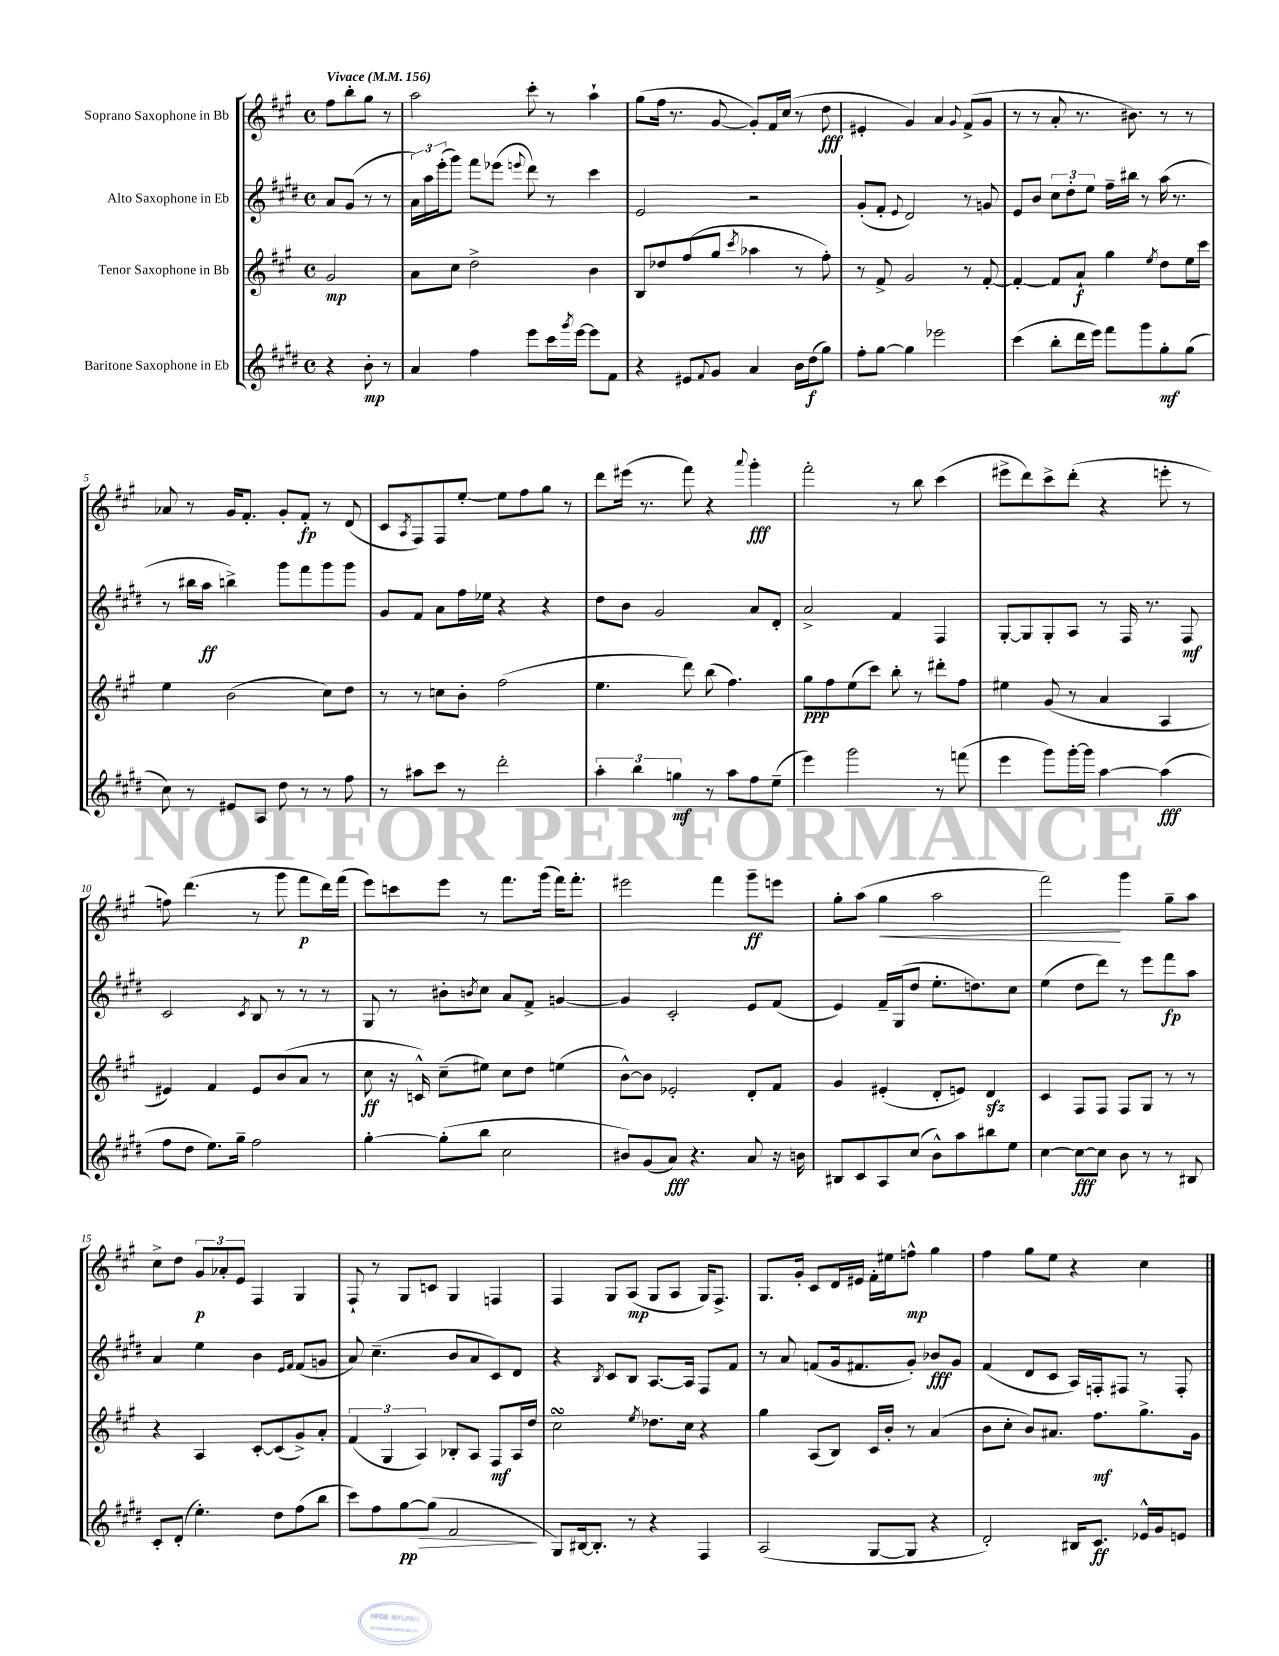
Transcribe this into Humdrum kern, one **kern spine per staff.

**kern	**kern	**kern	**kern
*staff4	*staff3	*staff2	*staff1
*clefG2	*clefG2	*clefG2	*clefG2
*k[f#c#g#d#]	*k[f#c#g#]	*k[f#c#g#d#]	*k[f#c#g#]
*M4/4	*M4/4	*M4/4	*M4/4
*met(c)	*met(c)	*met(c)	*met(c)
*MM156	*MM156	*MM156	*MM156
4r	2g#/	8a/L	8ff#\L
.	.	(8g#/J	8bb'\
8b'\	.	8r	8gg#\J
8r	.	8r	8r
=	=	=	=
4a/	8a\L	24a\LL)	2aa\
.	.	24aa\	.
.	.	(24eee'\J	.
.	8cc#\J	8ggg#\J)	.
4ff#\	2dd^\	8fff#\L	.
.	.	(8eee-\J	.
.	.	8qqeee/	.
8eee\L	.	8ddd#\)	8ccc#'\
16ccc#\L	.	8r	8r
8qggg#/	.	.	.
[16eee\JJ	.	.	.
8eee\]L	4b\	4ccc#\	4aa`\
8f#\J	.	.	.
=	=	=	=
4r	8B/L	2e/	(8gg#\L
.	8dd-/	.	16ff#\Jk
.	.	.	8.r
8e#/L	(8ff#/	.	.
8qqf#/	.	.	.
8g#/J	8gg#/J	.	[8g#/
.	8qccc#/	.	.
4a/	4aa-\	2r	8g#'/]L)
.	.	.	16f#/L
.	.	.	(16cc#/JJ
16b\LL	8r	.	8r
(16dd#\J	.	.	.
8gg#\J)	8ff#'\)	.	8dd\
=	=	=	=
8ff#'\L	8r	(8g#'/L	4e#'/
[8gg#\J	8f#^/	8f#'/J	.
.	.	8qqe/	.
4gg#\]	2g#/	2d#/)	4g#/)
2eee-\	.	.	4a/
.	.	.	8qqg#/
.	8r	8r	(8f#^/L
.	[8f#'/	8g/	8g#/J
=	=	=	=
(4ccc#\	4f#'/_	8e/L	8r
.	.	8b/J	8r
8bb'\L	8f#/]L	12cc#\L	8a'/
.	.	12dd#'\	.
16ddd#\L	8a`/J	.	8.r
.	.	12ee\J	.
16eee\JJ)	.	.	.
8fff#\L	4gg#\	16ff#~\LL	.
.	.	16bb#\JJ	8.b#\)
8ggg#\	.	8r	.
.	8qee/	.	.
8gg#'\	8dd\L	(16aa\	8r
.	.	8.r	.
(8gg#\J	16ee\L	.	8r
.	16ccc#\JJ	.	.
=	=	=	=
8cc#\)	4ee\	8r	8a-/
8r	.	16bb#\LL	8r
.	.	16aa\JJ	.
8e#/L	(2b\	4bb^\)	16g#/LK
.	.	.	8.f#'/J
8A/J	.	.	.
8dd#\	.	8ggg#\L	8g#'/L
8r	.	8fff#\	8f#'/J
8r	8cc#\L)	8ggg#\	8r
8ff#\	8dd\J	8ggg#\J	(8d/
=	=	=	=
8r	8r	8g#/L	8c#/L
.	.	.	8qA/
8aa#\L	8r	8f#/J	8F#/)
8ccc#\J	8cc\L	8a\L	8F#/
8r	8b'\J	16ff#\L	[8ee'/J
.	.	16ee-\JJ	.
2ddd#'\	(2ff#\	4r	8ee\]L
.	.	.	8ff#\
.	.	4r	8gg#\J
.	.	.	8r
=	=	=	=
6aa'\	4.ee\	8dd#\L	8ddd\L
.	.	8b\J	(16eee#\Jk
6bb\	.	.	.
.	.	.	8.r
.	.	2g#/	.
6gg\	.	.	.
.	8ddd\)	.	8fff#\)
8r	(8bb\	.	4r
8aa\L	4.ff#\)	.	.
.	.	.	8qqaaa/
8ff#\	.	8a/L	4ggg#'\
(8ee~\J	.	8d#'/J	.
=	=	=	=
4eee\)	8gg#\L	2a^/	2fff#'\
.	8ff#\	.	.
2ggg#\	(8ee\	.	.
.	8ccc#\J)	.	.
.	8bb'\	4f#/	8r
.	8r	.	8bb\
8r	8ddd#'\L	4F#/	(4ccc#\
(8fff\	8ff#\J	.	.
=	=	=	=
4eee\	4ee#\	[8G#'/L	8eee#^\L
.	.	8G#/]	8ddd\)
8ggg#\L)	(8g#/	8G#'/	8ccc#^\
[16ggg#'\L	8r	8A/J	(8ddd'\J
16ggg#\]JJ	.	.	.
[4aa\	4a/	8r	4r
.	.	16F#/	.
.	.	8.r	.
(4aa\]	4A/	.	8eee'\
.	.	8F#/	8r
=	=	=	=
8ff#\L	4e#/)	2c#/	8ff\)
8dd#\J	.	.	(4.ddd\
8.ee\L)	4f#/	.	.
16gg#~\Jk	.	.	.
.	.	8qc#/	.
2ff#\	8e#/L	8B/	8r
.	(8b/	8r	8ggg#\
.	8a/J	8r	8fff#\L
.	8r	8r	16ddd\L)
.	.	.	(16fff#\JJ
=	=	=	=
[4gg#'\	8cc#\	8G#/	8eee\L)
.	16r	8r	8ccc\
.	16c^^/)	.	.
(8gg#'\]L	(8cc#~\L	8b#'\L	8eee\J
.	.	8qb/	.
8bb\J	8ee#\J)	8cc#\J	8r
2cc#\	8cc#\L	8a/L	8.fff#\L
.	8dd\J	8f#^/J	.
.	.	.	(16ggg#\Jk
.	(4ee\	[4g/	16fff#\LK)
.	.	.	8.fff#'\J
=	=	=	=
8b#/L)	[8b^^\L)	4g/]	2eee#\
(8g#/	8b\]J	.	.
8a/J)	2e-'/	2c#'/	.
4.r	.	.	.
.	.	.	4fff#\
8a/	8d'/L	8e/L	8ggg#~\L
16r	8f#/J	(8f#/J	8eee\J
16b\	.	.	.
=	=	=	=
8B#/L	4g#/	4e/)	8gg#'\L
8c#/	.	.	(8aa\J
8A/	(4e#'/	16f#~/LL	4gg#\
.	.	(16G#/J	.
(8cc#/J	.	8dd#/J	.
8b^^\L)	8d'/L	8.ee'\L	2aa\
8aa\	8e/J)	.	.
.	.	8.dd\)	.
8bb#\	4d/	.	.
8ee\J	.	8cc#\J	.
=	=	=	=
[4cc#\	4c#/	(4ee\	2fff#\)
8cc#\_L	8F#/L	8dd#\L	.
8cc#\]J	8F#/J	8ddd#\J)	.
8b\	8F#/L	8r	4ggg#\
8r	8G#/J	8eee\L	.
8r	8r	8fff#\	8gg#~\L
8B#/	8r	8aa\J	8aa\J
=	=	=	=
8c#'/L	4r	4a/	8cc#^\L
(8d#'/J	.	.	8dd\J
4.ee'\)	4A/	4ee\	12g#/L
.	.	.	12a-'/
.	.	.	12e/J
.	[8c#'/L	4b\	4F#/
8dd#\L	(8c#/]	.	.
.	.	16qqe/LL	.
.	.	16qqf#/JJ	.
(8ff#\	8g#^/)	(8f#/L	4G#/
8bb\J	8a'/J	8g/J	.
=	=	=	=
8ccc#\L)	(6f#/	8a/)	8F#`/
8ff#\	.	(4.cc#~\	8r
.	6G#/	.	.
[8gg#\	.	.	8G#/L
.	6A/)	.	.
(8gg#\]J	.	.	8c/J
2f#/	8B-'/L	8b/L	4G#/
.	8A/J	8a/	.
.	8F#/L	8c#/)	4F/
.	16A/L	8d#/J	.
.	16dd/JJ	.	.
=	=	=	=
8G#/L)	2cc#\	4r	4F#/
[16B#/k	.	.	.
8.B#'/]J	.	.	.
.	.	8qB/	.
.	.	8c#/L	8G#/L
8r	.	8B/J	(8A/J
.	8qee/	.	.
4r	8.dd-\L	[8.A/L	8G#/L
.	.	.	8A/J
.	16cc#\Jk	16A/]Jk	.
4F#/	4r	8F#/L	16G#/LK)
.	.	.	8.F#^/J
.	.	8f#/J	.
=	=	=	=
(2A/	4gg#\	8r	8.G#/L
.	.	8a/	.
.	.	.	16g#'/Jk
.	(8A/L	(8f/L	8c#/L
.	8B/J)	16g#/k	16d/L
.	.	8.f#/	16e#/JJ
[8G#/L	16c#/LL	.	16f#'\LL
.	16b'/JJ	.	16ee#\J
8G#/]J	8r	8g#'/J)	8ff^^\J
4r	(4a/	8b-/L	4gg#\
.	.	8g#/J	.
=	=	=	=
2d#'/)	8b\L	(4f#/	4ff#\
.	8cc#'\J	.	.
.	8b/L)	8d#/L	8gg#\L
.	8.a#/J	8c#/J	8ee\J
16B#/LK	.	16A/LL)	4r
8.c#/J	8.ff#\L	16F'/J	.
.	.	8F#/J	.
16e-^^/LL	8.gg#^\	8r	4cc#\
16g#/J	.	.	.
8e/J	.	8F#'/	.
.	16g#\Jk	.	.
==	==	==	==
*-	*-	*-	*-
